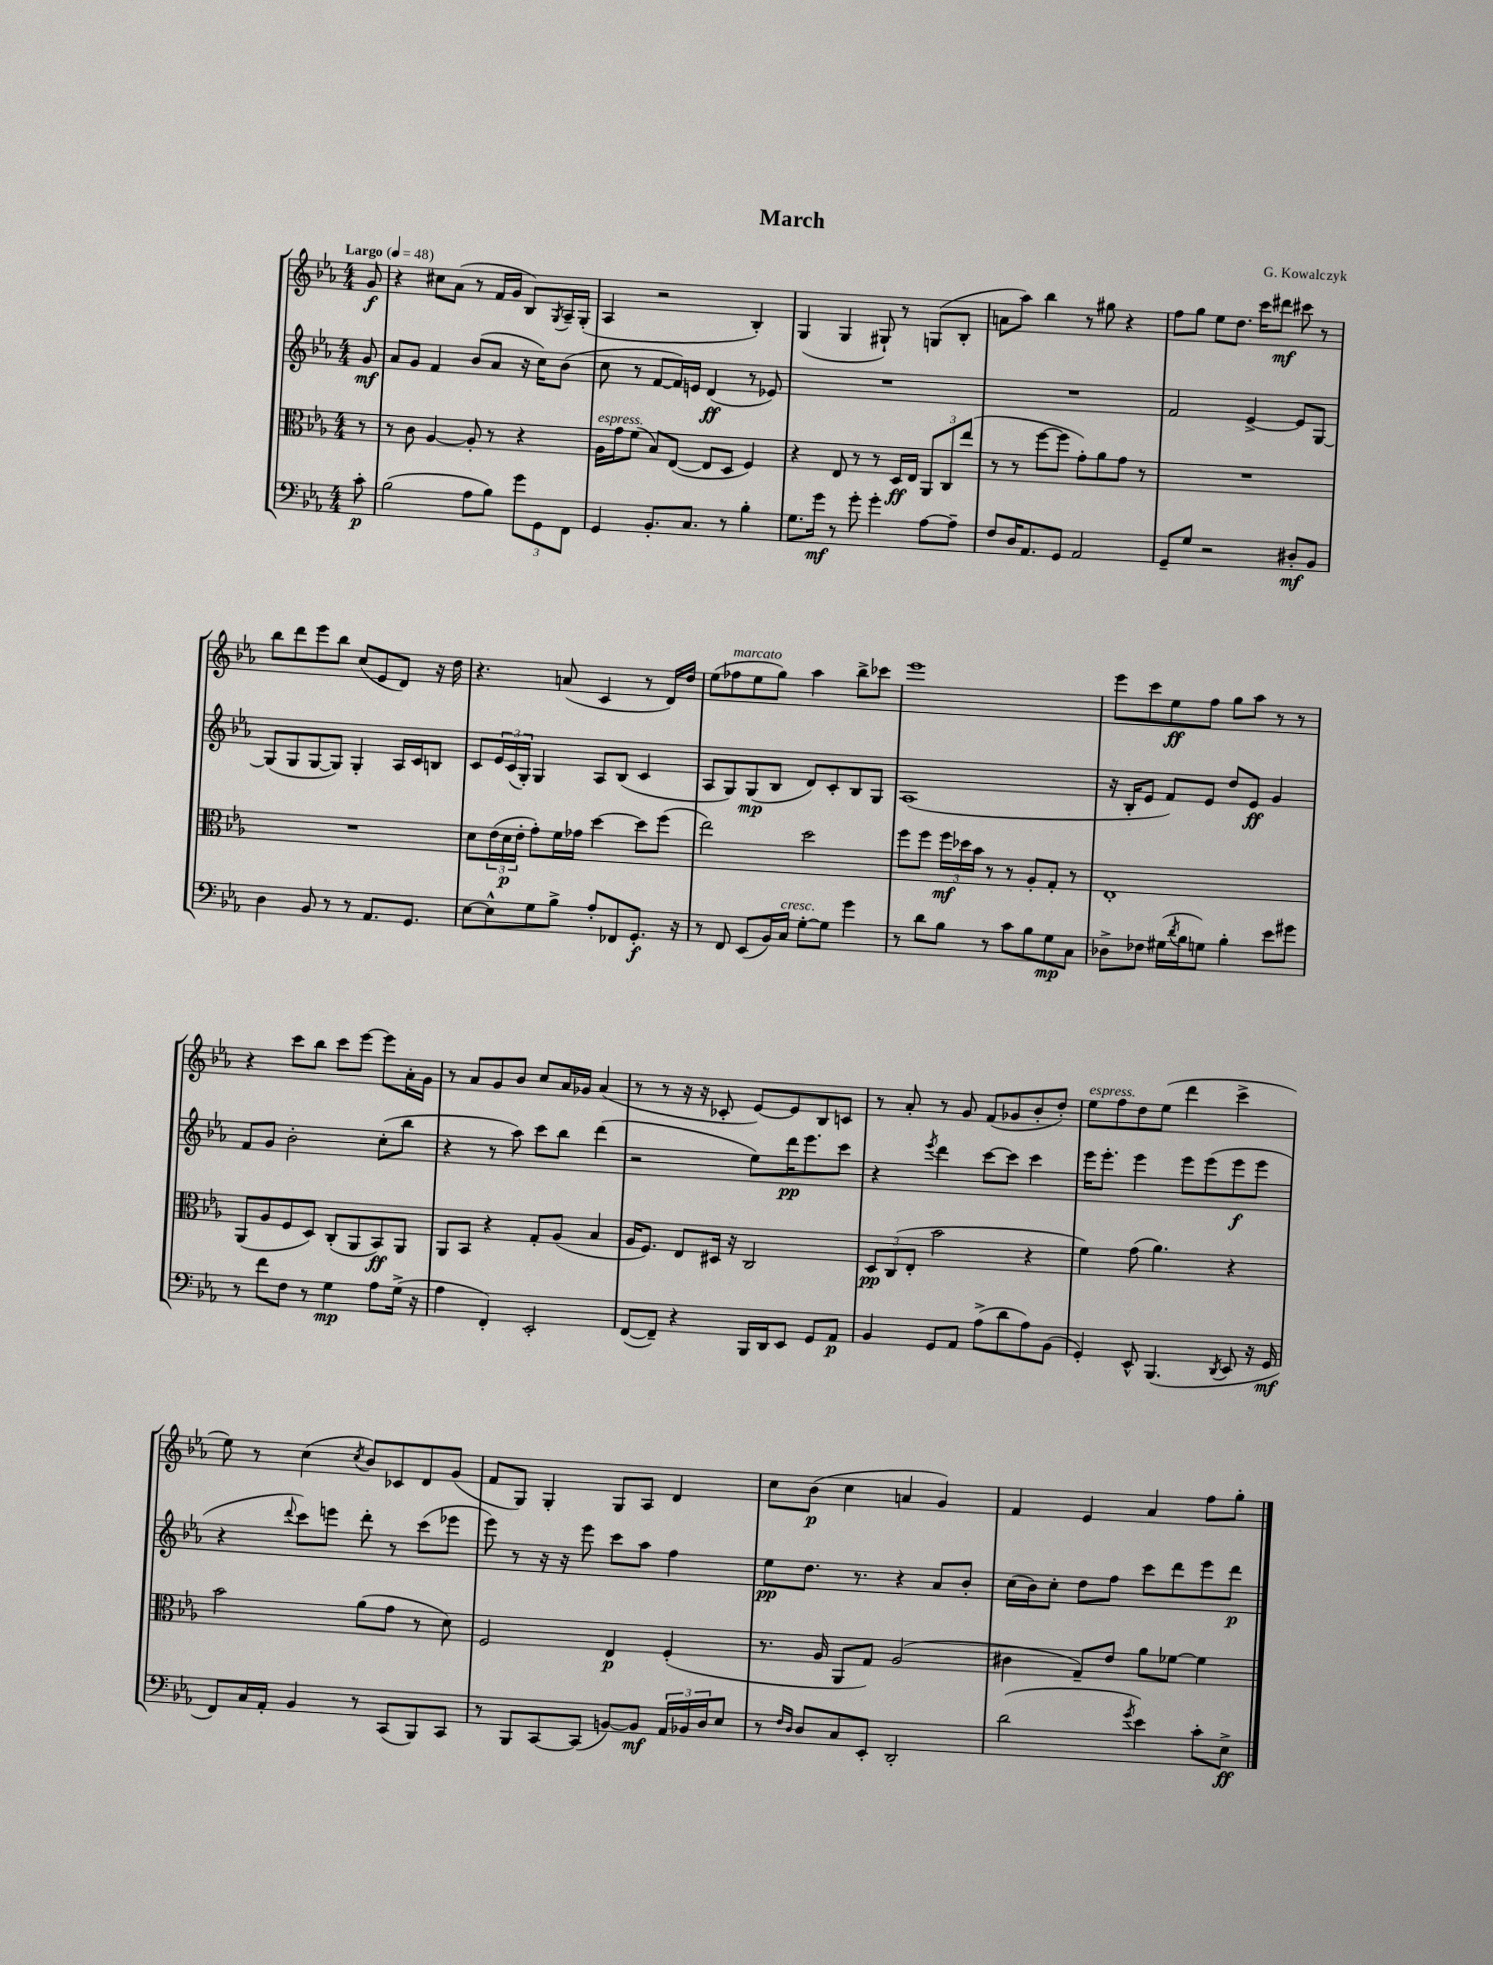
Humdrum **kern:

**kern	**kern	**kern	**kern
*staff4	*staff3	*staff2	*staff1
*clefF4	*clefC3	*clefG2	*clefG2
*k[b-e-a-]	*k[b-e-a-]	*k[b-e-a-]	*k[b-e-a-]
*M4/4	*M4/4	*M4/4	*M4/4
*MM48	*MM48	*MM48	*MM48
8c'\	8r	8g/	8g/
=	=	=	=
(2B-\	8r	8a-/L	4r
.	8c\	8g/J	.
.	[4A-/	4f/	8cc#\L
.	.	.	(8a-\J
8A-\L	8A-'/]	(8b-/L	8r
8B-\J)	8r	8a-/J	16f/LL
.	.	.	16g/JJ
12g\L	4r	16r	8B-/L)
.	.	16cc\LK)	.
12GG\	.	.	.
.	.	.	8qG/
.	.	(8b-\J	16A-~/L
12FF\J	.	.	.
.	.	.	(16G'/JJ
=	=	=	=
4GG/	16A-\LL	8cc\	4A-/
.	16g\J	.	.
.	(8f\J	8r	.
8.BB-'/L	8B-/L)	[8f/L	2r
.	([8E-/J	16f/]L)	.
8.C/J	.	16e/JJ	.
.	8E-/]L	(4d/	.
8r	8D/J	.	.
4B-'\	4F/)	8r	4B-'/)
.	.	8e-/)	.
=	=	=	=
8.G\L	4r	1r	(4G/
16g\Jk	.	.	.
8r	8E-/	.	4G/
8g'\	8r	.	.
4g'\	8r	.	8G#`/)
.	16D/LL	.	8r
.	16E-/JJ	.	.
[8A-\L	12AA-/L	.	(8G/L
.	12C/	.	.
8A-~\]J	.	.	8B-'/J
.	(12ee-/J	.	.
=	=	=	=
8F/L	8r	1r	8a\L
16D/K	8r	.	8aa-\J)
8.AA-/	.	.	.
.	[8ff\L	.	4bb-\
8GG/J	8ff\]J	.	.
2AA-/	8g'\L)	.	8r
.	8a-\	.	8gg#\
.	8g\J	.	4r
.	8r	.	.
=	=	=	=
8GG~/L	1r	2f/	8ff\L
8G/J	.	.	8gg\J
2r	.	.	8ee-\L
.	.	.	8.dd\J
.	.	[4e-^/	.
.	.	.	16ccc\LK
.	.	.	8ddd#\J
8D#'/L	.	8e-/]L	8ccc#\
8BB-/J	.	[8G/J	8r
=	=	=	=
4D\	1r	(8G/]L	8bb-\L
.	.	8G/	8ddd\
8BB-/	.	[8G/	8eee-\
8r	.	8G/]J)	8bb-\J
8r	.	4G'/	(8cc/L
8.AA-/L	.	.	8e-/
.	.	16A-/LL	8d/J)
8.GG/J	.	16c/J	.
.	.	8B/J	16r
.	.	.	16dd\
=	=	=	=
[8E-\L	8d\L	8c/L	4.r
8E-^^\]	(24e-\L	24e-/L	.
.	24d\	(24c/	.
.	24e-'\JJ	24G'/JJ)	.
8G\	8g'\L)	4G/	.
8B-^\J	16f\L	.	(8a/
.	16g-\JJ	.	.
8A-'/L	[4dd\	8A-/L	4c/
8FF-/	.	(8B-/J	.
8.GG'/J	8dd\]L	4c/	8r
.	(8ff\J	.	16d/LL)
16r	.	.	16dd/JJ
=	=	=	=
8r	2ee-\)	8A-/L	(8ee-\L
8FF/	.	8G/)	8ff-\
(8EE-/L	.	(8G/	8ee-\
16BB-/L)	.	8B-/J	8gg\J)
16C/JJ	.	.	.
[8G'\L	2dd\	8d/L)	4aa-\
8G\]J	.	8c'/	.
4g\	.	8B-/	8bb-^\L
.	.	8G/J	8ccc-\J
=	=	=	=
8r	8ff\L	(1A-	1eee-
8d\L	8ff\J	.	.
8B-\J	24ff\LL	.	.
.	24dd-\	.	.
.	24b-\JJ	.	.
8r	8r	.	.
8c\L	8r	.	.
8B-\	8A-'/L	.	.
8G\	8G'/J	.	.
8C\J	8r	.	.
=	=	=	=
8D-^\L	1E-'	16r	8eee-\L
.	.	16B-'/LK	.
8F-\J	.	8e-/J	8ccc\
(16G#\LL	.	8f/L)	8ee-\
8qd/	.	.	.
16B-\J	.	.	.
8G\J)	.	8e-/J	8ff\J
4B-'\	.	8dd/L	8gg\L
.	.	8e-/J	8aa-\J
8e-\L	.	4g/	8r
8g#\J	.	.	8r
=	=	=	=
8r	(8AA-/L	8f/L	4r
8f\L	8A-/	8g/J	.
8F\J	8F/	2b-'\	8ccc\L
8r	8D/J)	.	8bb-\J
4G\	(8C'/L	.	8ccc\L
.	8AA-/	.	[8eee-\J
8A-\L	8BB-/)	(8cc'\L	8eee-\]L
(16G^\Jk	8AA-/J	8bb-\J	16a-'\L
16r	.	.	16g\JJ
=	=	=	=
4A-\	8AA-/L	4r	8r
.	8BB-/J	.	8a-/L
4FF'/)	4r	8r	8g/
.	.	8aa-\)	8b-/J
2EE-'/	8G'/L	8ccc\L	8cc/L
.	(8A-/J	8bb-\J	16a-/L
.	.	.	16g-/JJ
.	4B-/	(4ddd\	(4a-/
=	=	=	=
([8FF/L	16A-/LK	2r	8r
.	8.F/J)	.	.
8FF~/]J)	.	.	8r
4r	8E-/L	.	16r
.	.	.	16r
.	16D#/Jk	.	8c-'/
.	16r	.	.
16BBB-/LL	2C/	8ee-\L)	[8e-/L)
16DD/J	.	.	.
8EE-/J	.	16ddd\K	8e-/]
.	.	8.eee-\	.
8GG/L	.	.	8B-/
8AA-/J	.	8ccc\J	8c/J
=	=	=	=
4BB-/	12D/L	4r	8r
.	(12C/	.	.
.	.	.	8a-'/
.	12E-'/J	.	.
.	.	8qeee-/	.
8GG/L	2b-\	4ddd\	8r
8AA-/J	.	.	8g/
(8A-^\L	.	[8ccc\L	(8f/L
8d\	.	8ccc\]J	8g-/
8A-\)	4r	4ccc\	8b-'/
(8BB-\J	.	.	8dd'/J)
=	=	=	=
4GG'/)	4f\)	16eee-\LK	8ee-\L
.	.	8.eee-'\J	.
.	.	.	8ff\
8EE-^^/	(8g\	4eee-\	8dd\
(4.BBB-/	4.a-\)	.	(8ee-\J
.	.	8eee-\L	4ddd\
.	.	(8eee-\	.
8qDD/	.	.	.
8EE-/	4r	8eee-\	4ccc^\
16r	.	8eee-\J	.
16GG/	.	.	.
=	=	=	=
8FF/L)	2b-\	4r	8ee-\)
16C/L	.	.	8r
16AA-'/JJ	.	.	.
.	.	8qqddd/	.
4BB-/	.	8ccc\L)	(4cc\
.	.	8eee\J	.
.	.	.	8qcc/
8r	(8a-\L	8ddd'\	8b-/L)
(8CC/L	8g\J	8r	8c-/
8BBB-/)	8r	(8ccc\L	8d/
8CC/J	8d\)	8eee-\J	(8g/J
=	=	=	=
8r	2F/	8eee-\)	8f/L
8BBB-/L	.	8r	8G/J)
[8CC/	.	16r	4G'/
.	.	16r	.
(8CC/]J	.	8eee-\	.
[8BB/L)	4E-/	8ccc\L	8G/L
8BB/]J	.	8aa-\J	8A-/J
24AA-/LL	(4F'/	4ff\	4d/
24BB-/	.	.	.
24D/J	.	.	.
8E-/J	.	.	.
=	=	=	=
8r	8.r	8ee-\L	8cc\L
16qqF/LL	.	.	.
16qqD/JJ	.	.	.
8D/L	.	8.dd\J	(8b-\J
.	16A-/	.	.
8C/	8AA-/L	.	4cc\
.	.	8.r	.
8EE-'/J	8G/J)	.	.
2DD'/	(2A-/	4r	4a/
.	.	8a-/L	4g/)
.	.	8b-'/J	.
=	=	=	=
(2d\	4c#\	(16cc\LL	4f/
.	.	16b-\J)	.
.	.	8cc'\J	.
.	8G~/L)	8dd\L	4e-/
.	8e-/J	8ff\J	.
8qg/	.	.	.
4e-\)	8a-\L	8ccc\L	4a-/
.	[8f-\J	8ddd\	.
8c'\L	4f-\]	8eee-\	8ff\L
8E-^\J	.	8ddd\J	8gg'\J
==	==	==	==
*-	*-	*-	*-
